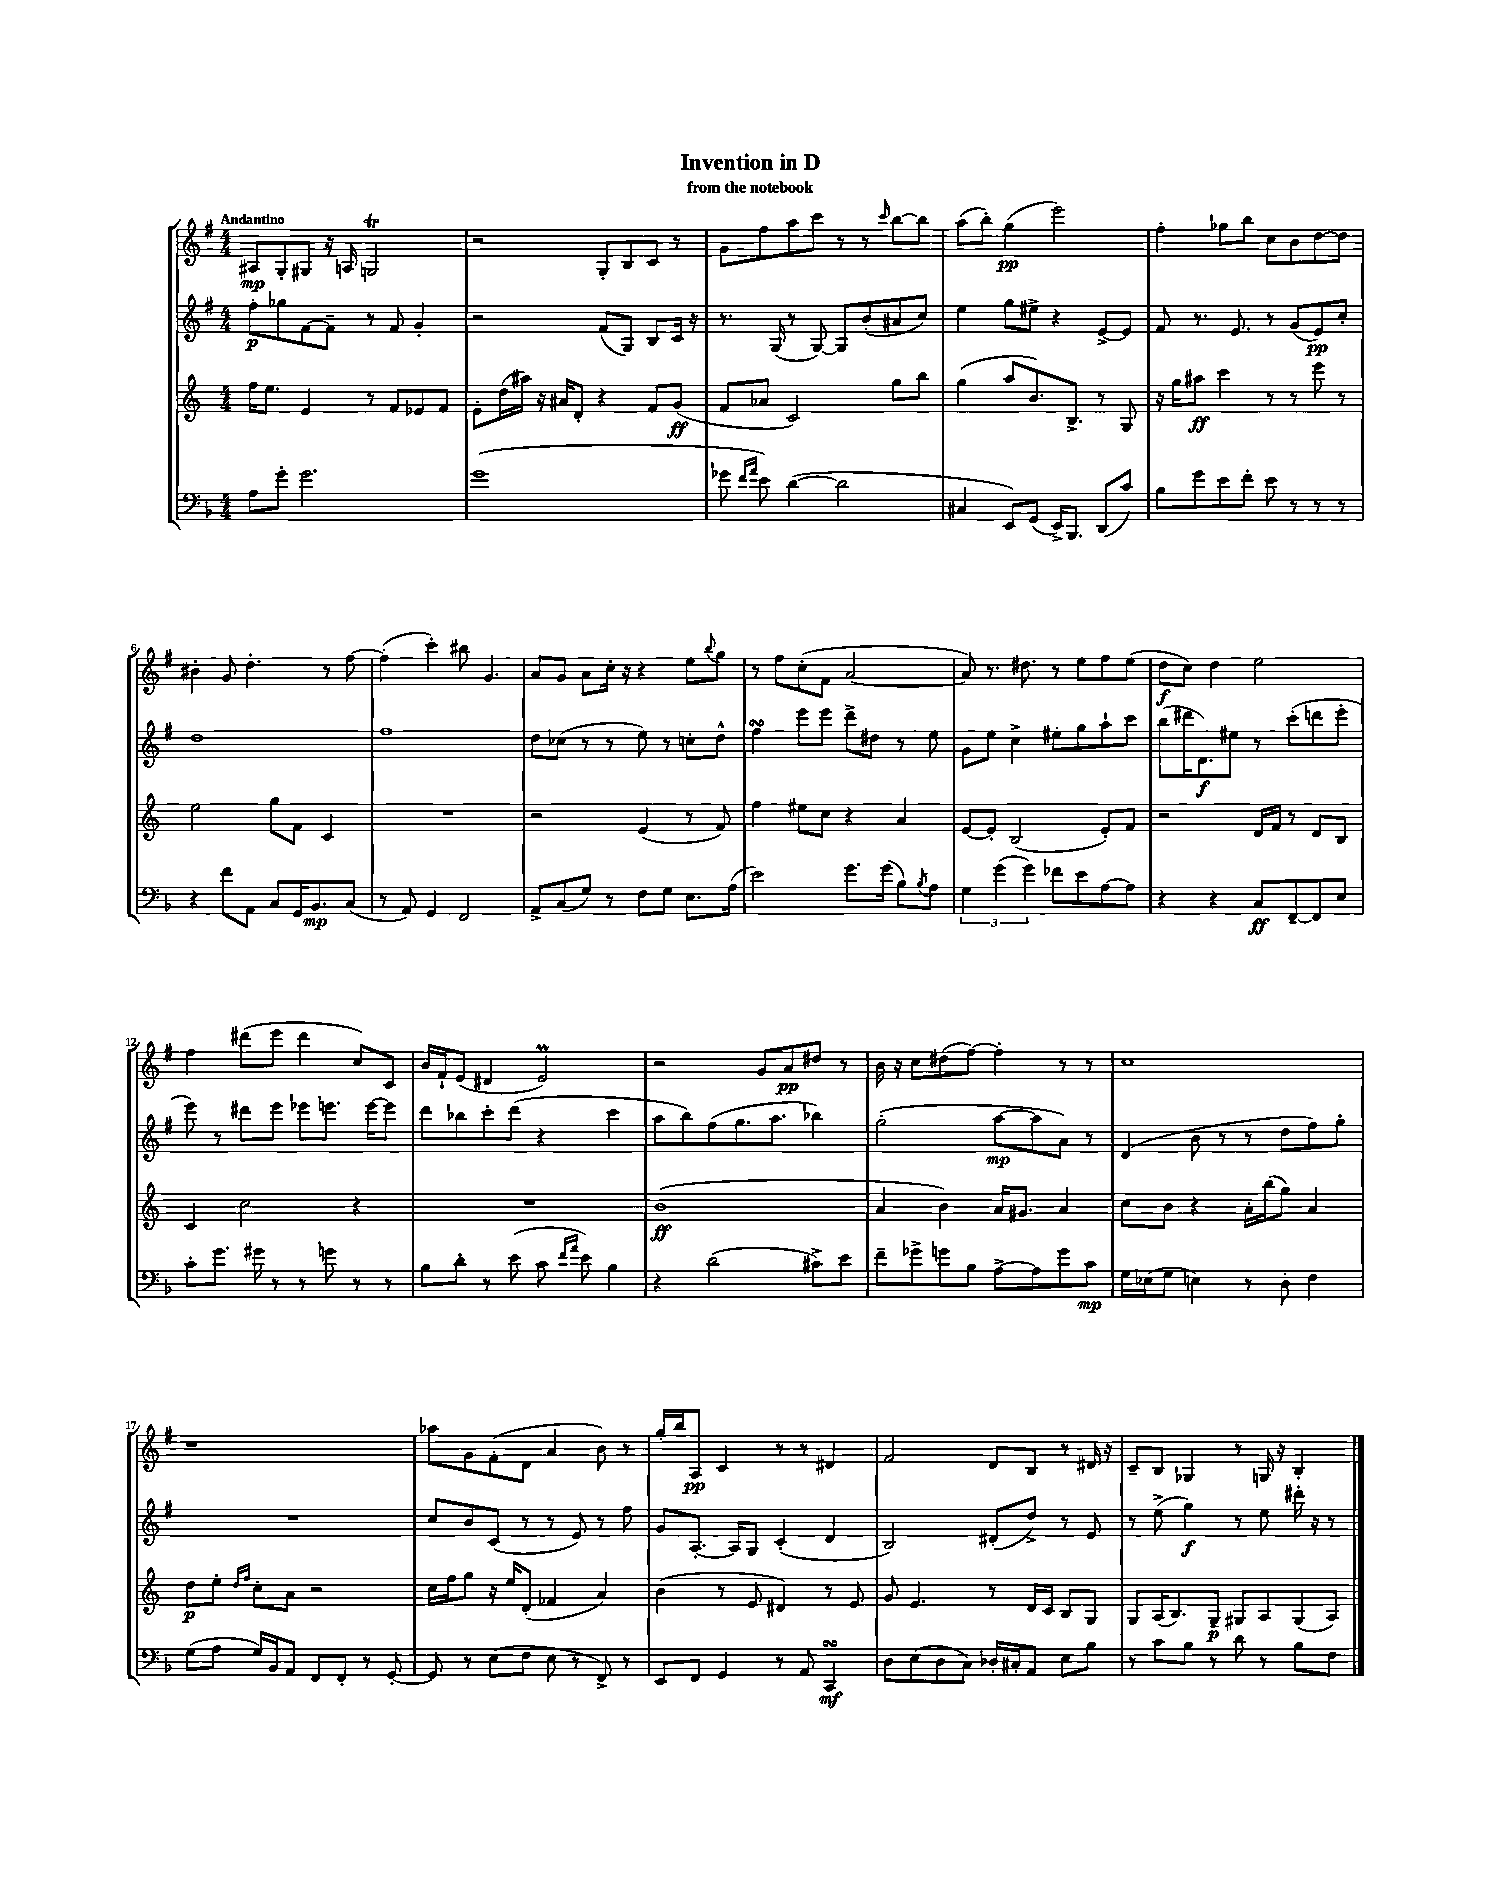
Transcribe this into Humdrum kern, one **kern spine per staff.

**kern	**dynam	**kern	**dynam	**kern	**dynam	**kern	**dynam
*part4	*part4	*part3	*part3	*part2	*part2	*part1	*part1
*staff4	*staff4	*staff3	*staff3	*staff2	*staff2	*staff1	*staff1
*clefF4	*	*clefG2	*	*clefG2	*	*clefG2	*
*k[b-]	*	*k[]	*	*k[f#]	*	*k[f#]	*
*M4/4	*	*M4/4	*	*M4/4	*	*M4/4	*
=1	=1	=1	=1	=1	=1	=1	=1
!	!	!	!	!	!	!LO:TX:a:B:t=Andantino	!
8A\L	.	16ff\KL	.	8ff#'\L	p	8A#X/L	mp
.	.	8.ee\J	.	.	.	.	.
8g'\J	.	.	.	8gg-X\	.	8G'/	.
2.g\	.	4e/	.	[8f#\	.	8G#X/J	.
.	.	.	.	8f#~\J]	.	16r	.
.	.	.	.	.	.	16An/	.
.	.	8r	.	8r	.	2GnT/	.
.	.	8f/L	.	8f#/	.	.	.
.	.	8e-X/	.	4g'/	.	.	.
.	.	8f/J	.	.	.	.	.
=2	=2	=2	=2	=2	=2	=2	=2
(1g	.	8e'\L	.	2r	.	2r	.
.	.	(16dd\L	.	.	.	.	.
.	.	16aa#X\JJ)	.	.	.	.	.
.	.	16r	.	.	.	.	.
.	.	16a#X/KL	.	.	.	.	.
.	.	8d'/J	.	.	.	.	.
.	.	4r	.	(8f#/L	.	8G'/L	.
.	.	.	.	8G/J)	.	8B/	.
.	.	8f/L	.	8B/L	.	8c/J	.
.	.	(8g/J	ff	16c/Jk	.	8r	.
.	.	.	.	16r	.	.	.
=3	=3	=3	=3	=3	=3	=3	=3
8g-X\	.	8f/L	.	8.r	.	8g\L	.
16qqf/LL	.	.	.	.	.	.	.
16qqa/JJ	.	.	.	.	.	.	.
8e\)	.	8a-X/J	.	.	.	8ff#\	.
.	.	.	.	(16G/	.	.	.
([4d\	.	2c/)	.	8r	.	8aa\	.
.	.	.	.	[8G/)	.	8ccc\J	.
2d\]	.	.	.	8G/L]	.	8r	.
.	.	.	.	(8b'/	.	8r	.
.	.	.	.	.	.	16qqccc/	.
.	.	8gg\L	.	8a#X/	.	[8bb\L	.
.	.	8bb\J	.	8cc/J)	.	8bb\J]	.
=4	=4	=4	=4	=4	=4	=4	=4
4C#X/	.	(4gg\	.	4ee\	.	(8aa\L	.
.	.	.	.	.	.	8bb'\J)	.
8EE/L)	.	8aa/L	.	8gg\L	.	(4gg\	pp
(8GG/J	.	8.b/)	.	8ee#X^\J	.	.	.
16EE^/KL)	.	.	.	4r	.	2eee\)	.
8.BBB-/J	.	8.B^/J	.	.	.	.	.
(8DD/L	.	8r	.	[8e^/L	.	.	.
8c/J)	.	8G/	.	8e/J]	.	.	.
=5	=5	=5	=5	=5	=5	=5	=5
8B-\L	.	16r	.	8f#/	.	4ff#'\	.
.	.	16gg\KL	.	.	.	.	.
8g\	.	8aa#X\J	ff	8.r	.	.	.
8e\	.	4ccc\	.	.	.	8gg-X\L	.
.	.	.	.	8.e/	.	.	.
8f'\J	.	.	.	.	.	8bb\J	.
8e\	.	8r	.	8r	.	8cc\L	.
8r	.	8r	.	(8g/L	.	8b\	.
8r	.	8eee\	.	8e/)	pp	[8dd\	.
8r	.	8r	.	8cc'/J	.	8dd\J]	.
!!LO:LB:g=z
=6	=6	=6	=6	=6	=6	=6	=6
4r	.	2ee\	.	1dd	.	4b#X'\	.
8f\L	.	.	.	.	.	8g/	.
8AA\J	.	.	.	.	.	4.dd'\	.
8C/L	.	8gg\L	.	.	.	.	.
16GG/K	.	8f\J	.	.	.	.	.
8.BB-/	mp	.	.	.	.	.	.
.	.	4c/	.	.	.	8r	.
(8C/J	.	.	.	.	.	[8ff#\	.
=7	=7	=7	=7	=7	=7	=7	=7
8r	.	1r	.	1ff#	.	(4ff#'\]	.
8AA/)	.	.	.	.	.	.	.
4GG/	.	.	.	.	.	4ccc'\)	.
2FF/	.	.	.	.	.	8bb#X\	.
.	.	.	.	.	.	4.g/	.
=8	=8	=8	=8	=8	=8	=8	=8
8AA^/L	.	2r	.	8dd\L	.	8a/L	.
(8C/	.	.	.	(8cc-X\J	.	8g/J	.
8G/J)	.	.	.	8r	.	8a\L	.
8r	.	.	.	8r	.	16cc'\Jk	.
.	.	.	.	.	.	16r	.
8F\L	.	(4e/	.	8ee\)	.	4r	.
8G\J	.	.	.	8r	.	.	.
8.E\L	.	8r	.	8ccn'\L	.	8ee\L	.
.	.	.	.	.	.	8qqbb/	.
.	.	8f/)	.	8dd^^\J	.	8gg\J	.
(16A\Jk	.	.	.	.	.	.	.
=9	=9	=9	=9	=9	=9	=9	=9
2e\)	.	4ff\	.	4ff#sSsS\	.	8r	.
.	.	.	.	.	.	8ff#\L	.
.	.	8ee#X\L	.	8eee\L	.	(8cc'\	.
.	.	8cc\J	.	8eee\J	.	8f#\J	.
8.g\L	.	4r	.	8ddd^\L	.	[2a/	.
.	.	.	.	8dd#X\J	.	.	.
(16g\Jk	.	.	.	.	.	.	.
8B-\L)	.	4a/	.	8r	.	.	.
8qB-/	.	.	.	.	.	.	.
8A\J	.	.	.	8ee\	.	.	.
=10	=10	=10	=10	=10	=10	=10	=10
6G\	.	[8e/L	.	8g\L	.	8a/])	.
.	.	8e'/J]	.	8ee\J	.	8.r	.
(6g\	.	.	.	.	.	.	.
.	.	(2B/	.	4cc^\	.	.	.
.	.	.	.	.	.	8.dd#X\	.
6g\)	.	.	.	.	.	.	.
8f-X\L	.	.	.	8ee#X'\L	.	8r	.
8e\	.	.	.	8gg\	.	8ee\L	.
[8A\	.	8e'/L)	.	8aa`\	.	8ff#\	.
8A\J]	.	8f/J	.	8ccc\J	.	(8ee\J	.
=11	=11	=11	=11	=11	=11	=11	=11
4r	.	2r	.	(8bb\L	.	8dd\L	f
.	.	.	.	16ddd#X\K	.	8cc\J)	.
.	.	.	.	8.d\)	f	.	.
4r	.	.	.	.	.	4dd\	.
.	.	.	.	8ee#X\J	.	.	.
8C/L	ff	16d/LL	.	8r	.	2ee\	.
.	.	16f/JJ	.	.	.	.	.
[8FF~/	.	8r	.	(8ccc'\L	.	.	.
8FF/]	.	8d/L	.	8dddn\	.	.	.
8E/J	.	8B/J	.	8eee'\J	.	.	.
!!LO:LB:g=z
=12	=12	=12	=12	=12	=12	=12	=12
8c'\L	.	4c/	.	8eee\)	.	4ff#\	.
8.g\J	.	.	.	8r	.	.	.
.	.	2cc\	.	8ddd#X\L	.	(8ddd#X\L	.
16g#X\	.	.	.	.	.	.	.
8r	.	.	.	8eee\J	.	8eee\J	.
8r	.	.	.	8eee-X\L	.	4ddd#\	.
8gn\	.	.	.	8.eeen\J	.	.	.
8r	.	4r	.	.	.	8cc/L)	.
.	.	.	.	[16eee\KL	.	.	.
8r	.	.	.	8eee\J]	.	8c/J	.
=13	=13	=13	=13	=13	=13	=13	=13
8B-\L	.	1r	.	8ddd\L	.	16b/LL	.
.	.	.	.	.	.	16f#`/J	.
8d'\J	.	.	.	8bb-X\	.	(8e/J	.
8r	.	.	.	8ccc'\	.	4d#X/	.
(8e\	.	.	.	(8ddd\J	.	.	.
8c\	.	.	.	4r	.	2eM/)	.
16qqf/LL	.	.	.	.	.	.	.
16qqa/JJ	.	.	.	.	.	.	.
8e\)	.	.	.	.	.	.	.
4B-\	.	.	.	4ccc\	.	.	.
=14	=14	=14	=14	=14	=14	=14	=14
4r	.	(1b	ff	8aa\L	.	2r	.
.	.	.	.	8bb\)	.	.	.
(2d\	.	.	.	(8ff#\	.	.	.
.	.	.	.	8.gg\	.	.	.
.	.	.	.	.	.	8g/L	.
.	.	.	.	8.aa\J	.	.	.
.	.	.	.	.	.	8a/	pp
8c#X^\L)	.	.	.	4bb-X\)	.	8dd#X/J	.
8e\J	.	.	.	.	.	8r	.
=15	=15	=15	=15	=15	=15	=15	=15
8f~\L	.	4a/	.	(2gg'\	.	16b\	.
.	.	.	.	.	.	16r	.
8g-X^\	.	.	.	.	.	8cc\L	.
8gn\	.	4b\)	.	.	.	(8dd#X\	.
8B-\J	.	.	.	.	.	[8ff#\J)	.
[8A^\L	.	16a/KL	.	[8aa\L	mp	4ff#'\]	.
.	.	8.g#X/J	.	.	.	.	.
8A\]	.	.	.	8aa\]	.	.	.
8g\	.	4a/	.	8a\J)	.	8r	.
8c\J	mp	.	.	8r	.	8r	.
=16	=16	=16	=16	=16	=16	=16	=16
16G\LL	.	8cc\L	.	(4d/	.	1cc	.
(16E-X\J	.	.	.	.	.	.	.
8G\J	.	8b\J	.	.	.	.	.
4En\)	.	4r	.	8b\	.	.	.
.	.	.	.	8r	.	.	.
8r	.	16a'\LL	.	8r	.	.	.
.	.	(16bb\J	.	.	.	.	.
8D'\	.	8gg\J)	.	8dd\L	.	.	.
4F\	.	4a/	.	8ff#\)	.	.	.
.	.	.	.	8gg'\J	.	.	.
!!LO:LB:g=z
=17	=17	=17	=17	=17	=17	=17	=17
(8G\L	.	8dd\L	p	1r	.	1r	.
8A\J	.	8ee'\J	.	.	.	.	.
.	.	16qqdd/LL	.	.	.	.	.
.	.	16qqff/JJ	.	.	.	.	.
16G/LL)	.	8cc'\L	.	.	.	.	.
16BB-/J	.	.	.	.	.	.	.
8AA/J	.	8a\J	.	.	.	.	.
8FF/L	.	2r	.	.	.	.	.
8FF'/J	.	.	.	.	.	.	.
8r	.	.	.	.	.	.	.
[8GG'/	.	.	.	.	.	.	.
=18	=18	=18	=18	=18	=18	=18	=18
8GG/]	.	16cc\LL	.	8cc/L	.	8aa-X\L	.
.	.	16ff\J	.	.	.	.	.
8r	.	8gg\J	.	8b/	.	8g\	.
(8E\L	.	16r	.	(8c/J	.	(8f#'\	.
.	.	16ee/KL	.	.	.	.	.
8F\J	.	(8d'/J	.	8r	.	8d\J	.
8E\	.	4f-X/	.	8r	.	4a/	.
8r	.	.	.	8e/)	.	.	.
8FF^/)	.	4a/)	.	8r	.	8b\)	.
8r	.	.	.	8ff#\	.	8r	.
=19	=19	=19	=19	=19	=19	=19	=19
8EE/L	.	(4b\	.	8g/L	.	16gg'/LL	.
.	.	.	.	.	.	16bb/J	.
8FF/J	.	.	.	[8.A'/J	.	8A/J	pp
4GG/	.	8r	.	.	.	4c/	.
.	.	.	.	16A/KL]	.	.	.
.	.	8e/	.	8G/J	.	.	.
8r	.	4d#X/)	.	(4c'/	.	8r	.
8AA/	.	.	.	.	.	8r	.
4CCsSSS/	mf	8r	.	4d/	.	4d#X/	.
.	.	8e/	.	.	.	.	.
=20	=20	=20	=20	=20	=20	=20	=20
8D\L	.	8g/	.	2B/)	.	2f#/	.
(8E\	.	4.e/	.	.	.	.	.
8D\	.	.	.	.	.	.	.
8C\J)	.	.	.	.	.	.	.
16D-X'/LL	.	8r	.	(8d#X'/L	.	8d/L	.
16C#X'/J	.	.	.	.	.	.	.
8AA/J	.	16d/LL	.	8dd^/J)	.	8B/J	.
.	.	16c/JJ	.	.	.	.	.
8E\L	.	8B/L	.	8r	.	8r	.
8B-\J	.	8G/J	.	8e/	.	16d#X/	.
.	.	.	.	.	.	16r	.
=21	=21	=21	=21	=21	=21	=21	=21
8r	.	8G/L	.	8r	.	8c~/L	.
8c\L	.	(16A/K	.	(8ee^\	.	8B/J	.
.	.	8.B/)	.	.	.	.	.
8B-\J	.	.	.	4gg\)	f	4G-X/	.
8r	.	8G~/J	p	.	.	.	.
8d\	.	8G#X/L	.	8r	.	8r	.
8r	.	8A/	.	8ee\	.	16Gn/	.
.	.	.	.	.	.	16r	.
8B-\L	.	(8G#/	.	16ddd#X'\	.	4B'/	.
.	.	.	.	16r	.	.	.
8F\J	.	8A/J)	.	8r	.	.	.
==	==	==	==	==	==	==	==
*-	*-	*-	*-	*-	*-	*-	*-
